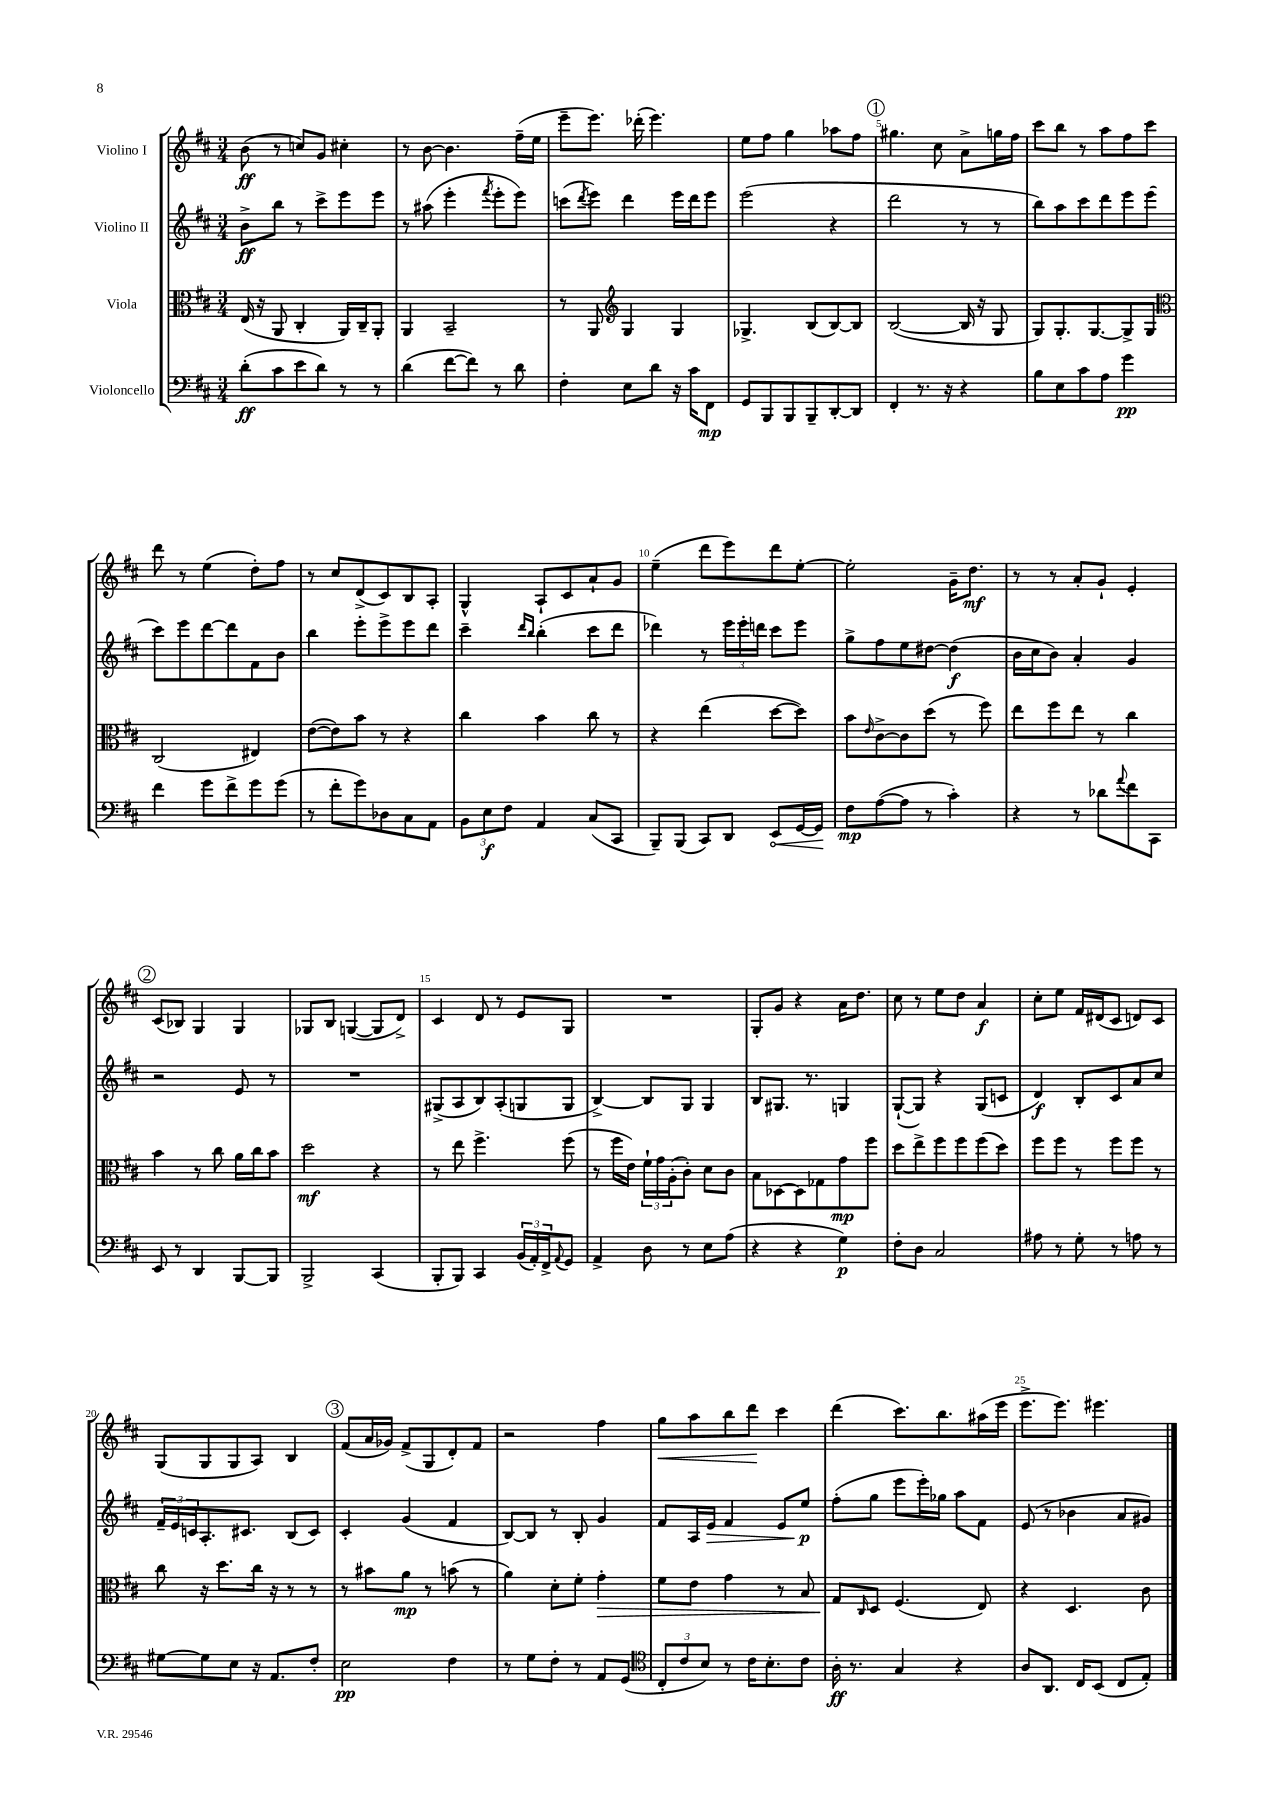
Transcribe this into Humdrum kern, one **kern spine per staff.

**kern	**dynam	**kern	**dynam	**kern	**dynam	**kern	**dynam
*part4	*part4	*part3	*part3	*part2	*part2	*part1	*part1
*staff4	*staff4	*staff3	*staff3	*staff2	*staff2	*staff1	*staff1
*I"Violoncello	*	*I"Viola	*	*I"Violino II	*	*I"Violino I	*
*clefF4	*	*clefC3	*	*clefG2	*	*clefG2	*
*k[f#c#]	*	*k[f#c#]	*	*k[f#c#]	*	*k[f#c#]	*
*M3/4	*	*M3/4	*	*M3/4	*	*M3/4	*
=1	=1	=1	=1	=1	=1	=1	=1
(8d'\L	ff	(16E/	.	8b^\L	ff	(8b\	ff
.	.	16r	.	.	.	.	.
8c#\	.	8AA/	.	8bb\J	.	8r	.
8e\	.	4C#'/	.	8r	.	8ccn/L)	.
8d\J)	.	.	.	8ccc#^\L	.	8g/J	.
8r	.	16AA/LL)	.	8eee\	.	4cc#X'\	.
.	.	16C#~/J	.	.	.	.	.
8r	.	8AA'/J	.	8eee\J	.	.	.
=2	=2	=2	=2	=2	=2	=2	=2
(4d\	.	4AA/	.	8r	.	8r	.
.	.	.	.	(8aa#X\	.	[8b\	.
[8f#\L	.	2BB~/	.	4eee'\	.	4.b\]	.
8f#\J])	.	.	.	.	.	.	.
.	.	.	.	8qfff#/	.	.	.
8r	.	.	.	8eee'\L	.	.	.
8d\	.	.	.	8eee\J)	.	(16ff#~\LL	.
.	.	.	.	.	.	16ee\JJ	.
=3	=3	=3	=3	=3	=3	=3	=3
4F#'\	.	8r	.	(8cccn\L	.	8eee~\L	.
.	.	.	.	8qddd/	.	.	.
.	.	8AA/	.	8eee\J)	.	8.eee\J)	.
*	*	*clefG2	*	*	*	*	*
8E\L	.	4G/	.	4ddd\	.	.	.
.	.	.	.	.	.	(16ddd-X'\	.
8d\J	.	.	.	.	.	4.eee\)	.
16r	.	4G/	.	16eee\LL	.	.	.
16c#\KL	.	.	.	16ddd\J	.	.	.
8FF#\J	mp	.	.	8eee\J	.	.	.
=4	=4	=4	=4	=4	=4	=4	=4
8GG/L	.	4.G-X^/	.	(2eee\	.	8ee\L	.
8BBB/	.	.	.	.	.	8ff#\J	.
8BBB/	.	.	.	.	.	4gg\	.
8BBB~/	.	(8B/L	.	.	.	.	.
[8DD'/	.	[8B/)	.	4r	.	8aa-X\L	.
8DD/J]	.	8B/J]	.	.	.	8ff#\J	.
!!LO:REH:place=s1:t=1
=5	=5	=5	=5	=5	=5	=5	=5
4FF#'/	.	([2B/	.	2ddd\	.	4.gg#X\	.
8.r	.	.	.	.	.	.	.
.	.	.	.	.	.	8cc#\	.
16r	.	.	.	.	.	.	.
4r	.	16B/]	.	8r	.	8a^\L	.
.	.	16r	.	.	.	.	.
.	.	8G/	.	8r	.	16ggn\L	.
.	.	.	.	.	.	16ff#\JJ	.
=6	=6	=6	=6	=6	=6	=6	=6
8B\L	.	8G/L)	.	8bb\L)	.	8ccc#\L	.
8E\	.	8.G'/	.	8aa\	.	8bb\J	.
8c#\	.	.	.	8ccc#\	.	8r	.
.	.	[8.G/	.	.	.	.	.
8A\J	.	.	.	8ddd\	.	8aa\L	.
4g\	pp	8G^/]	.	8eee\	.	8ff#\	.
.	.	8G/J	.	(8eee\J	.	8ccc#\J	.
!!LO:LB:g=z
=7	=7	=7	=7	=7	=7	=7	=7
*	*	*clefC3	*	*	*	*	*
4f#\	.	(2C#/	.	8ccc#\L)	.	8ddd\	.
.	.	.	.	8eee\	.	8r	.
8g\L	.	.	.	[8ddd\	.	(4ee\	.
8f#^\	.	.	.	8ddd\]	.	.	.
8g\	.	4E#X/)	.	8f#\	.	8dd'\L)	.
(8g\J	.	.	.	8b\J	.	8ff#\J	.
=8	=8	=8	=8	=8	=8	=8	=8
8r	.	([8e\L	.	4bb\	.	8r	.
8f#'\L	.	8e\])	.	.	.	8cc#/L	.
8g\)	.	8b\J	.	8eee'\L	.	(8d^/	.
8D-X\	.	8r	.	8eee^\	.	8c#/)	.
8C#\	.	4r	.	8eee\	.	8B/	.
8AA\J	.	.	.	8ddd\J	.	8A'/J	.
=9	=9	=9	=9	=9	=9	=9	=9
12BB\L	.	4cc#\	.	4ccc#~\	.	4G^^/	.
12E\	f	.	.	.	.	.	.
12F#\J	.	.	.	.	.	.	.
.	.	.	.	16qqddd/LL	.	.	.
.	.	.	.	16qqbb/JJ	.	.	.
4AA/	.	4b\	.	(4bb'\	.	8A`/L	.
.	.	.	.	.	.	8c#/	.
(8C#/L	.	8cc#\	.	8ccc#\L	.	8a`/	.
8CC#/J	.	8r	.	8ddd\J	.	8g/J	.
=10	=10	=10	=10	=10	=10	=10	=10
8BBB~/L)	.	4r	.	4ddd-X\)	.	(4ee~\	.
(8BBB/J	.	.	.	.	.	.	.
8CC#/L)	.	(4ee\	.	8r	.	8ddd\L	.
8DD/J	.	.	.	24eee\LL	.	8eee\)	.
.	.	.	.	24eee'\	.	.	.
.	.	.	.	24dddn\JJ	.	.	.
!	!LO:HP:b	!	!	!	!	!	!
8EE/L	<	[8dd\L	.	8ccc#\L	.	8ddd\	.
[16GG/L	.	8dd\J])	.	8eee\J	.	[8ee'\J	.
16GG/JJ]	.	.	.	.	.	.	.
.	[	.	.	.	.	.	.
=11	=11	=11	=11	=11	=11	=11	=11
8F#\L	mp	8b\L	.	8gg^\L	.	2ee'\]	.
.	.	16qqe/	.	.	.	.	.
([8A\	.	[8c#^\	.	8ff#\	.	.	.
8A\J]	.	8c#\]	.	8ee\	.	.	.
8r	.	(8dd\J	.	[8dd#X\J	.	.	.
4c#'\)	.	8r	.	(4dd#\]	f	16g~\KL	.
.	.	.	.	.	.	8.dd\J	mf
.	.	8ff#\)	.	.	.	.	.
=12	=12	=12	=12	=12	=12	=12	=12
4r	.	8ee\L	.	16b\LL	.	8r	.
.	.	.	.	16cc#\J	.	.	.
.	.	8ff#\	.	8b\J)	.	8r	.
8r	.	8ee\J	.	4a'/	.	8a'/L	.
8d-X\L	.	8r	.	.	.	8g`/J	.
8qqa/	.	.	.	.	.	.	.
8f#\	.	4cc#\	.	4g/	.	4e'/	.
8CC#\J	.	.	.	.	.	.	.
!!LO:LB:g=z
!!LO:REH:place=s1:t=2
=13	=13	=13	=13	=13	=13	=13	=13
8EE/	.	4b\	.	2r	.	(8c#/L	.
8r	.	.	.	.	.	8B-X/J)	.
4DD/	.	8r	.	.	.	4G/	.
.	.	8cc#\	.	.	.	.	.
[8BBB/L	.	16a\LL	.	8e/	.	4G/	.
.	.	16cc#\J	.	.	.	.	.
8BBB/J]	.	8b\J	.	8r	.	.	.
=14	=14	=14	=14	=14	=14	=14	=14
2BBB^/	.	2dd\	mf	2.r	.	8G-X/L	.
.	.	.	.	.	.	8B/J	.
.	.	.	.	.	.	([4Gn/	.
(4CC#/	.	4r	.	.	.	8G/L]	.
.	.	.	.	.	.	8d^/J)	.
=15	=15	=15	=15	=15	=15	=15	=15
8BBB'/L	.	8r	.	(8G#X^/L	.	4c#/	.
8BBB/J)	.	8ee\	.	8A/	.	.	.
4CC#/	.	4.ff#^\	.	8B/)	.	8d/	.
.	.	.	.	(8A'/	.	8r	.
(24BB/LL	.	.	.	8Gn/	.	8e/L	.
24AA'/)	.	.	.	.	.	.	.
24FF#^/J	.	.	.	.	.	.	.
8qqAA/	.	.	.	.	.	.	.
8GG/J	.	(8ff#\	.	8G/J	.	8G/J	.
=16	=16	=16	=16	=16	=16	=16	=16
4AA^/	.	8r	.	[4B^/)	.	2.r	.
.	.	16ff#\LL	.	.	.	.	.
.	.	16e\JJ)	.	.	.	.	.
8D\	.	24f#`\LL	.	8B/L]	.	.	.
.	.	24g\	.	.	.	.	.
.	.	(24A'\J	.	.	.	.	.
8r	.	8c#'\J)	.	8G/J	.	.	.
8E\L	.	8d\L	.	4G/	.	.	.
(8A\J	.	8c#\J	.	.	.	.	.
=17	=17	=17	=17	=17	=17	=17	=17
4r	.	8B\L	.	8B/L	.	8G'/L	.
.	.	[8D-X\	.	8.G#X/J	.	8g/J	.
4r	.	8D-\]	.	.	.	4r	.
.	.	.	.	8.r	.	.	.
.	.	8G-X\	.	.	.	.	.
4G\)	p	8g\	mp	4Gn/	.	16a\KL	.
.	.	.	.	.	.	8.dd\J	.
.	.	8ff#\J	.	.	.	.	.
=18	=18	=18	=18	=18	=18	=18	=18
8F#'\L	.	8dd\L	.	([8G`/L	.	8cc#\	.
8D\J	.	8ee^\	.	8G/J])	.	8r	.
2C#/	.	8ff#\	.	4r	.	8ee\L	.
.	.	8ff#\	.	.	.	8dd\J	.
.	.	(8ff#\	.	(8G/L	.	4a/	f
.	.	8dd\J)	.	8cn/J	.	.	.
=19	=19	=19	=19	=19	=19	=19	=19
8A#X\	.	8ff#\L	.	4d/)	f	8cc#'\L	.
8r	.	8ff#\J	.	.	.	8ee\J	.
8G'\	.	8r	.	8B'/L	.	16f#/LL	.
.	.	.	.	.	.	(16d#X/J	.
8r	.	8ff#\L	.	8c#/	.	8c#/J	.
8An\	.	8ff#\J	.	8a/	.	8dn/L)	.
8r	.	8r	.	8cc#/J	.	8c#/J	.
!!LO:LB:g=z
=20	=20	=20	=20	=20	=20	=20	=20
[8G#X\L	.	8cc#\	.	24f#~/LL	.	(8G/L	.
.	.	.	.	24e/	.	.	.
.	.	.	.	24cn/J	.	.	.
8G#\]	.	16r	.	8.A'/	.	8G/	.
.	.	8.dd\L	.	.	.	.	.
8E\J	.	.	.	.	.	8G/	.
.	.	.	.	8.c#X/J	.	.	.
16r	.	16cc#\Jk	.	.	.	8A/J)	.
8.AA/L	.	16r	.	.	.	.	.
.	.	8r	.	(8B/L	.	4B/	.
8F#'/J	.	8r	.	8c#/J)	.	.	.
!!LO:REH:place=s1:t=3
=21	=21	=21	=21	=21	=21	=21	=21
2E\	pp	8r	.	4c#'/	.	(8f#/L	.
.	.	8b#X\L	.	.	.	16a/L	.
.	.	.	.	.	.	16g-X/JJ)	.
.	.	8a\J	mp	(4g/	.	(8f#^/L	.
.	.	8r	.	.	.	8G/	.
4F#\	.	(8bn\	.	4f#/	.	8d'/)	.
.	.	8r	.	.	.	8f#/J	.
=22	=22	=22	=22	=22	=22	=22	=22
8r	.	4a\)	.	[8B/L)	.	2r	.
8G\L	.	.	.	8B/J]	.	.	.
8F#'\J	.	8d'\L	.	8r	.	.	.
8r	.	8f#'\J	.	8B'/	.	.	.
!	!	!	!LO:HP:b	!	!	!	!
8AA/L	.	4g'\	>	4g/	.	4ff#\	.
(8GG/J	.	.	.	.	.	.	.
=23	=23	=23	=23	=23	=23	=23	=23
*clefC4	*	*	*	*	*	*	*
!	!	!	!	!	!	!	!LO:HP:b
12C#'/L	.	8f#\L	.	8f#/L	.	8gg\L	<
12c#/	.	.	.	.	.	.	.
.	.	8e\J	.	16A/L	.	8aa\	.
12B/J)	.	.	.	.	.	.	.
!	!	!	!	!	!LO:HP:b	!	!
.	.	.	.	16e/JJ	>	.	.
8r	.	4g\	.	4f#/	.	8bb\	.
16c#\KL	.	.	.	.	.	8ddd\J	.
8.B'\	.	.	.	.	.	.	.
.	.	8r	.	8e/L	.	4ccc#\	[
8c#\J	.	8B/	.	8ee/J	p	.	.
.	.	.	.	.	]	.	.
=24	=24	=24	=24	=24	=24	=24	=24
16A'\	ff	8G/L	.	(8ff#'\L	.	(4ddd\	.
8.r	.	.	.	.	.	.	.
.	.	16qqC#/	.	.	.	.	.
.	.	8D/J	]	8gg\J	.	.	.
4G/	.	(4.F#/	.	8eee\L	.	8.ccc#\L)	.
.	.	.	.	16eee'\L)	.	.	.
.	.	.	.	16gg-X\JJ	.	8.bb\	.
4r	.	.	.	8aa\L	.	.	.
.	.	8E/)	.	8f#\J	.	(16aa#X\L	.
.	.	.	.	.	.	16eee\JJ	.
=25	=25	=25	=25	=25	=25	=25	=25
8A/L	.	4r	.	(8e/	.	8.eee^\L	.
8.AA/J	.	.	.	8r	.	.	.
.	.	.	.	.	.	8.eee\J)	.
.	.	4.D/	.	4b-X\	.	.	.
16C#/KL	.	.	.	.	.	.	.
(8BB/J	.	.	.	.	.	4.eee#X\	.
8C#/L	.	.	.	8a/L	.	.	.
8E'/J)	.	8c#\	.	8g#X/J)	.	.	.
==	==	==	==	==	==	==	==
*-	*-	*-	*-	*-	*-	*-	*-
